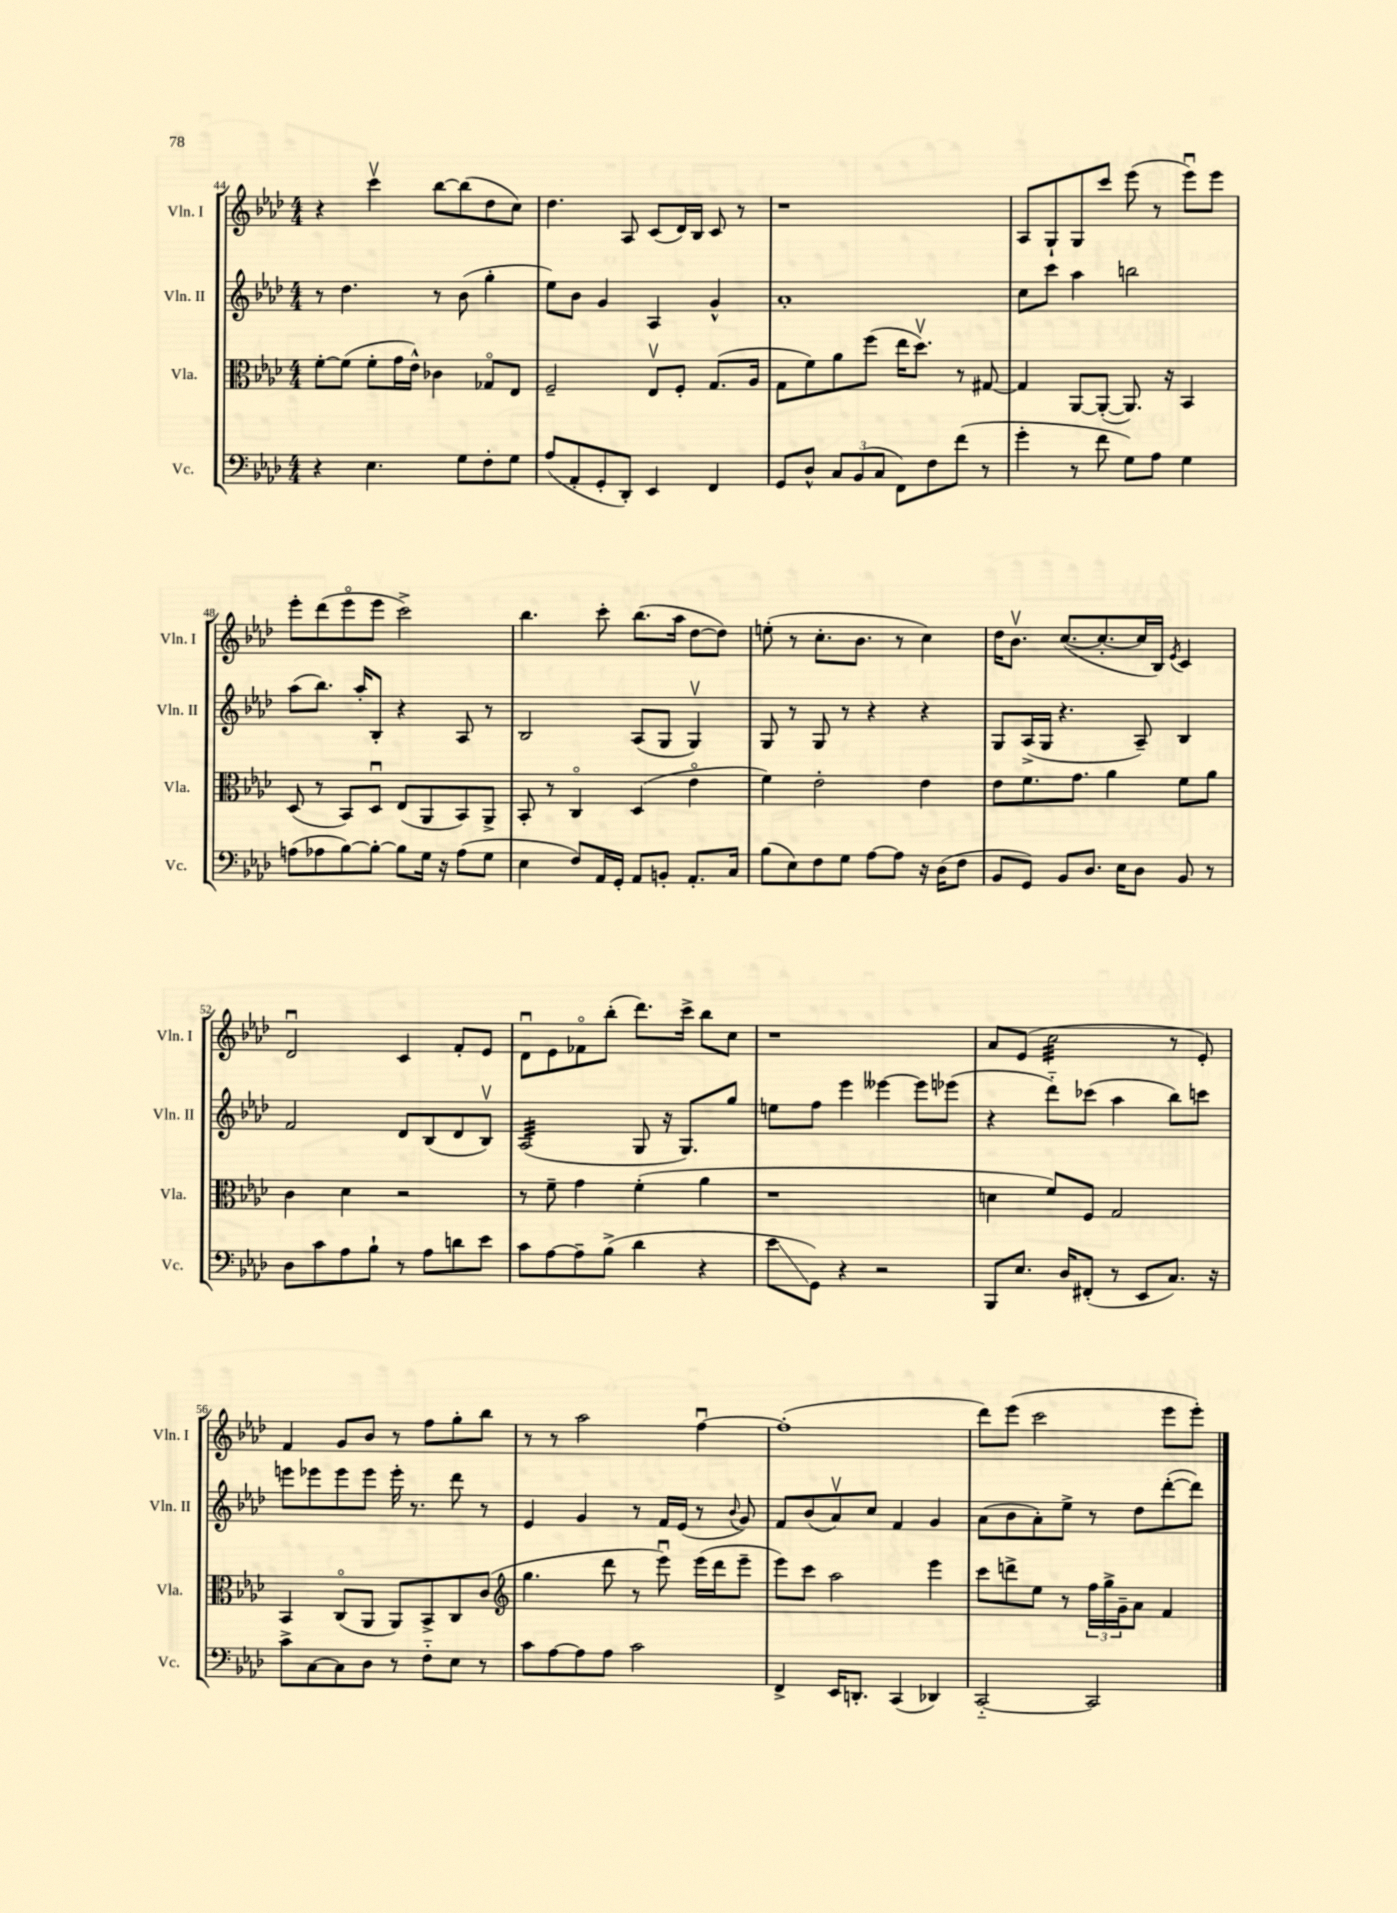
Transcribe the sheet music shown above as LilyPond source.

<<
\new StaffGroup <<
\new Staff = "s0" \with { instrumentName = "Vln. I" shortInstrumentName = "Vln. I" } {
    \clef treble \key aes \major \numericTimeSignature \time 4/4
    r4 c'''4\upbow bes''8~ bes''8( des''8 c''8) |
    des''4. aes8 c'8( des'16) bes16 c'8 r8 |
    r1 |
    aes8 g8-! g8 c'''8 ees'''8( r8 ees'''8\downbow) ees'''8 |
    ees'''8-. des'''8( ees'''8\flageolet ees'''8 c'''2->) |
    bes''4. c'''8-. bes''8.( aes''16 des''8~ des''8) |
    e''8-.( r8 c''8.-. bes'8. r8 c''4) |
    des''16 bes'8.\upbow c''8.~( c''8.~-. c''16 bes16) \acciaccatura { ees'8 } c'4 |
    des'2\downbow c'4 f'8-. ees'8 |
    des'8\downbow ees'8 fes'8\flageolet bes''8-.( des'''8.) c'''16-> bes''8 c''8 |
    r1 |
    aes'8 ees'8( c''2:32 r8 ees'8-.) |
    f'4 g'8 bes'8 r8 f''8 g''8-. bes''8 |
    r8 r8 aes''2 f''4~\downbow |
    f''1-.( |
    des'''8) ees'''8( c'''2 ees'''8 ees'''8-.) \bar "|." |
}
\new Staff = "s1" \with { instrumentName = "Vln. II" shortInstrumentName = "Vln. II" } {
    \clef treble \key aes \major \numericTimeSignature \time 4/4
    r8 des''4. r8 bes'8( g''4-. |
    ees''8) bes'8 g'4 aes4 g'4-^ |
    aes'1-. |
    c''8 c'''8 aes''4 b''2 |
    aes''8( bes''8.) aes''16-. bes8-. r4 aes8 r8 |
    bes2 aes8( g8 g4\upbow) |
    g8 r8 g8 r8 r4 r4 |
    g8 aes16->( g16 r4. aes8--) bes4 |
    f'2 des'8 bes8( des'8 bes8\upbow) |
    aes2:32( g8 r16 g8.) g''8 |
    e''8 f''8 ees'''4 eeses'''4~ eeses'''8 ees'''8( |
    r4 des'''8-_) ces'''8( aes''4 bes''8) c'''8 |
    e'''8 ees'''8 ees'''8 ees'''8 ees'''16-. r8. des'''8 r8 |
    ees'4 g'4 r8 f'16 ees'16( r8 \appoggiatura { bes'8 } g'8) |
    f'8 bes'8( aes'8\upbow) c''8 f'4 g'4 |
    aes'8( bes'8 aes'8-.) ees''8-> r8 des''8 des'''8~-.( des'''8) \bar "|." |
}
\new Staff = "s2" \with { instrumentName = "Vla." shortInstrumentName = "Vla." } {
    \clef alto \key aes \major \numericTimeSignature \time 4/4
    f'8~-. f'8( f'8-. g'16 ees'16-^) ces'4 ges8\flageolet ees8 |
    f2-- ees8\upbow f8-. g8.( aes16 |
    g8 f'8) aes'8 f''8( ees''16 des''8.\upbow) r8 gis8~ |
    gis4 aes,8~ aes,8~-.( aes,8.) r16 bes,4 |
    des8( r8 bes,8) des8\downbow ees8( aes,8 bes,8) aes,8-> |
    bes,8-. r8 c4\flageolet des4( ees'4\flageolet |
    f'4) ees'2-. ees'4 |
    ees'8 f'8. g'8. aes'4 f'8 aes'8 |
    c'4 des'4 r2 |
    r8 f'8-- g'4 f'4-.( aes'4 |
    r1 |
    d'4 f'8) f8 g2 |
    bes,4 c8\flageolet( aes,8 aes,8) bes,8-> c8 c'8( |
    \clef treble g''4. des'''8 r8 ees'''8\downbow) ees'''16( des'''16 ees'''8-- |
    ees'''8) c'''8 aes''2 ees'''4 |
    c'''8 d'''8-> ees''8 r8 \tuplet 3/2 { f''16 g''16-> g'16-- } aes'8 f'4 \bar "|." |
}
\new Staff = "s3" \with { instrumentName = "Vc." shortInstrumentName = "Vc." } {
    \clef bass \key aes \major \numericTimeSignature \time 4/4
    r4 ees4. g8 f8-. g8 |
    aes8( aes,8-. g,8-. des,8-.) ees,4 f,4 |
    g,8 des8-^ \tuplet 3/2 { c8 bes,8( c8 } f,8) f8 f'8( r8 |
    g'4-. r8 f'8 g8) aes8 g4 |
    a8( aes8 bes8~) bes8~-. bes8 g16 r16 aes8( g8 |
    ees4 f8) aes,16 g,16-. aes,8 b,8-. aes,8.-. c16 |
    bes8( ees8) f8 g8 aes8~ aes8 r16 des16( f8 |
    bes,8 g,8) bes,8 des8. ees16 des8 bes,8 r8 |
    des8 c'8 aes8 bes8-! r8 aes8 d'8 ees'8 |
    c'8 aes8~ aes8-- bes8->( des'4 r4 |
    ees'8\glissando g,8) r4 r2 |
    bes,,8 ees8. des16 fis,8-.( r8 ees,8 c8.) r16 |
    c'8-> c8~ c8 des8 r8 f8-_ ees8 r8 |
    c'8 aes8~ aes8 aes8 c'2 |
    f,4-> ees,16 d,8.-. c,4( des,4) |
    c,2~-_ c,2 \bar "|." |
}
>>
>>
\layout { \context { \Score currentBarNumber = #44 } }
